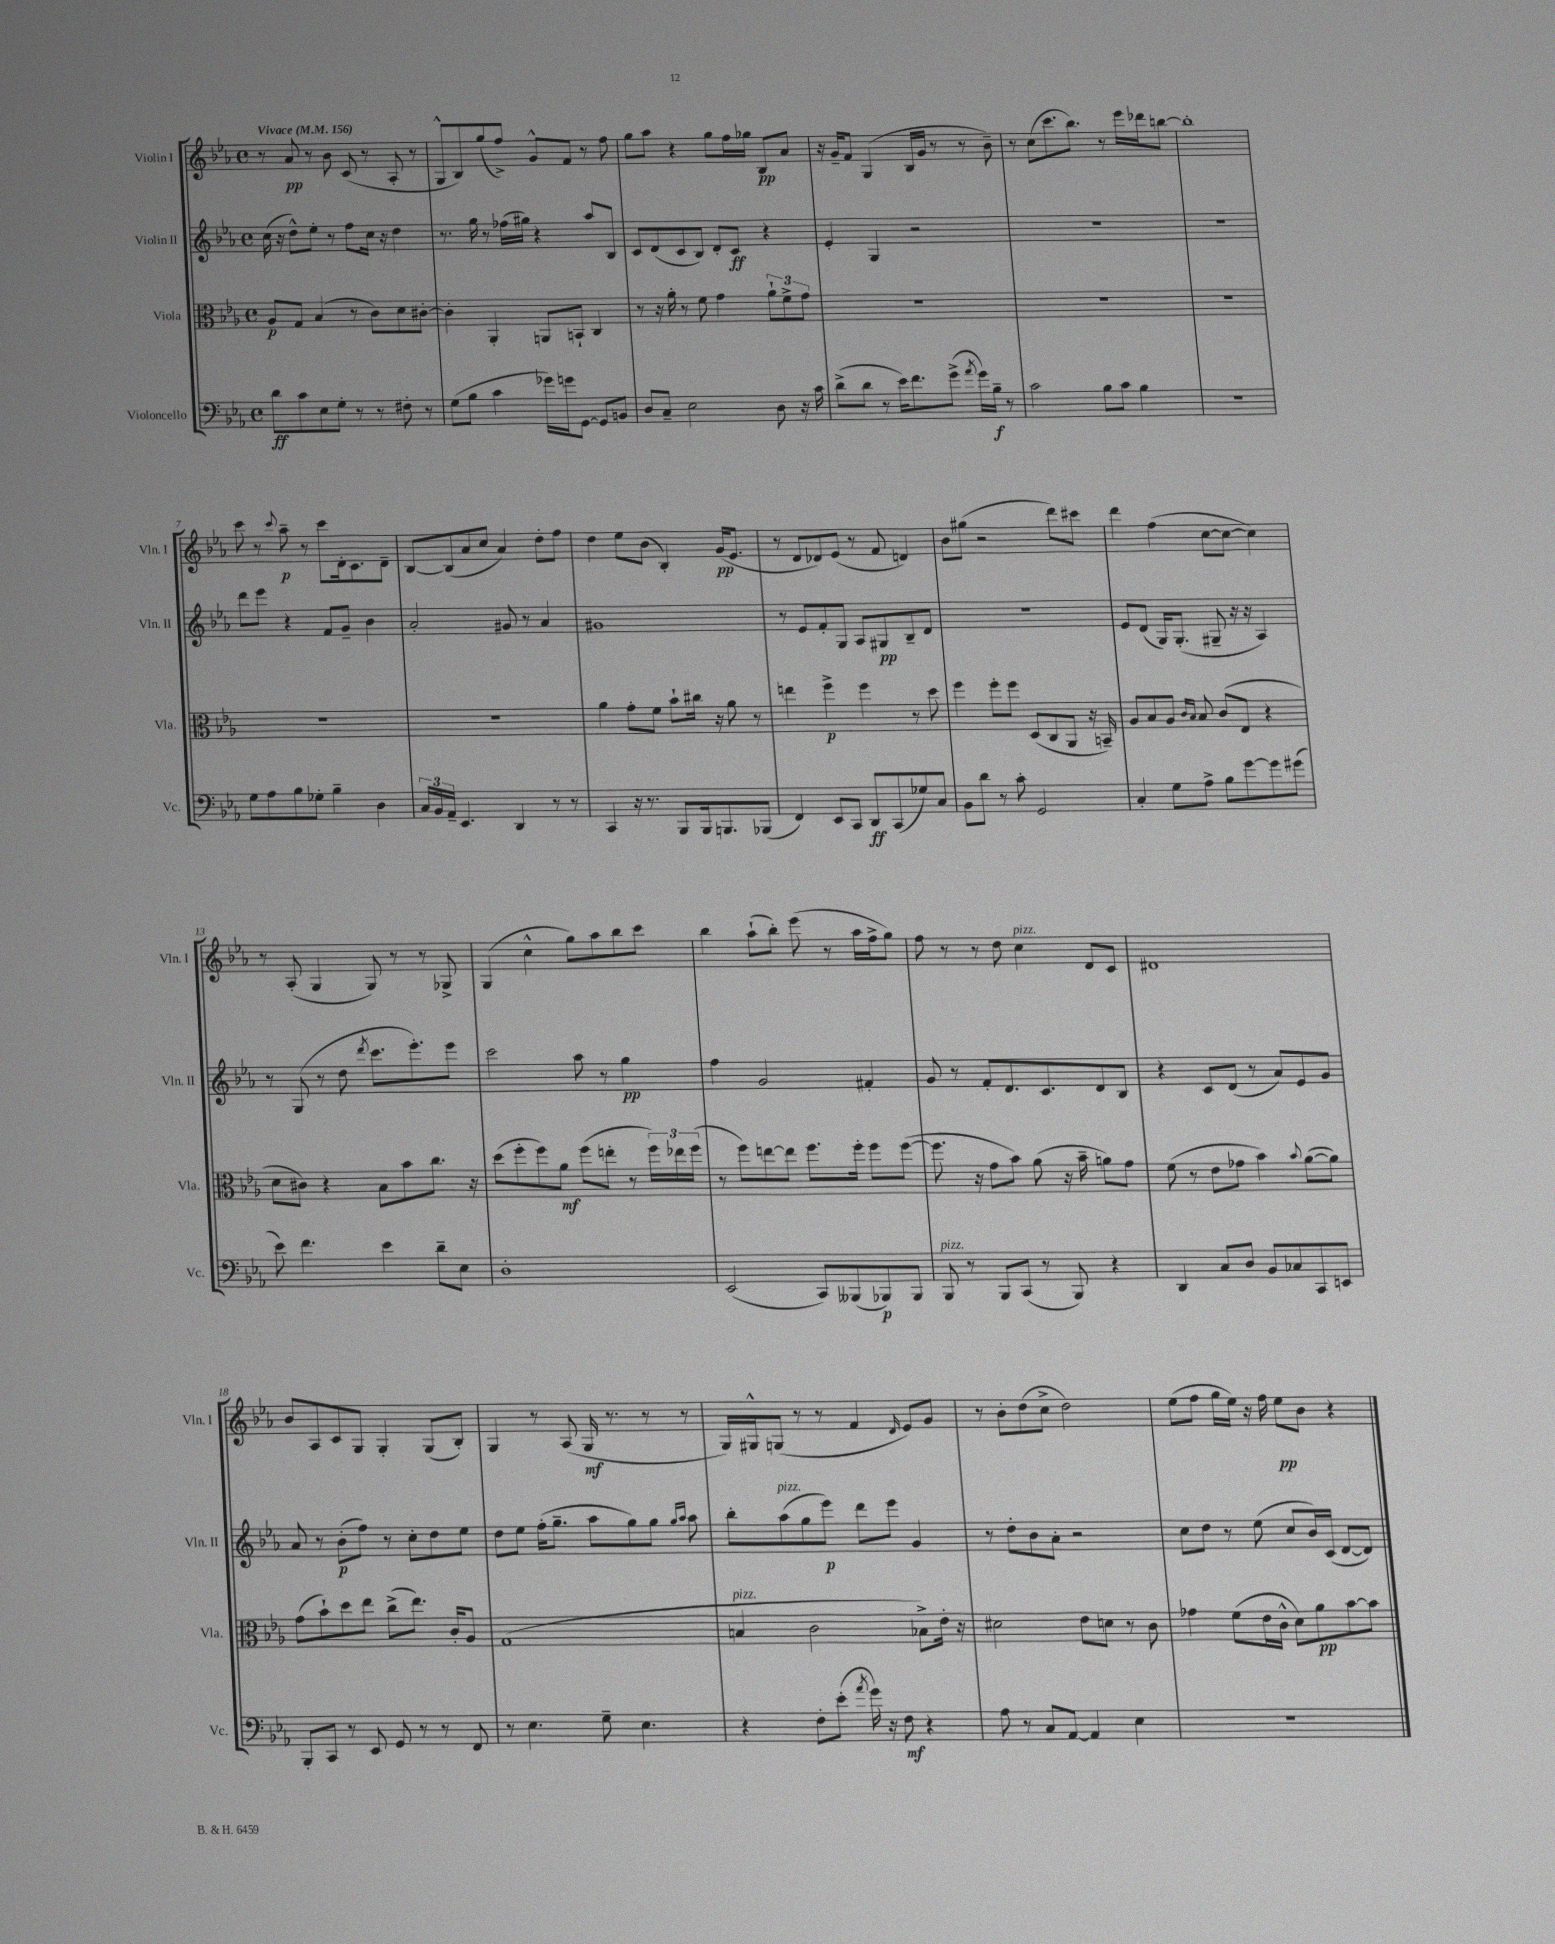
<<
\new StaffGroup <<
\new Staff = "s0" \with { instrumentName = "Violin I" shortInstrumentName = "Vln. I" } {
    \clef treble \key ees \major \defaultTimeSignature \time 4/4 \tempo "Vivace" 4 = 156
    r8 aes'8\pp r8 bes'8 c'8( r8 aes8-. r8 |
    g8-^ bes8) g''8( f''8->) g'8-^ f'8 r8 f''8 |
    g''8 aes''8 r4 g''8 f''16 ges''16 bes8\pp aes'8 |
    r16 g'16-- f'8 g4( bes16 g'16 r8 r8 bes'8--) |
    r8 c''8( c'''8. bes''8.) r8 ees'''16 des'''16 b''8~ |
    b''1-. |
    c'''8 r8 \appoggiatura { c'''8 } aes''8--\p r8 c'''8 d'16-. c'8. d'8-- |
    bes8~ bes8( aes'8 c''8 aes'4) d''8-. f''8 |
    d''4 ees''8 bes'8( bes4-.) g'16\pp( ees'8. |
    r8 d'8 des'8) ees'8( r8 f'8 d'4) |
    bes'8 gis''8( r2 d'''8) cis'''8 |
    d'''4 f''4( c''8~ c''8~ c''4) |
    r8 aes8-.( g4 g8) r8 r8 ges8-> |
    g4( c''4-^ g''8) aes''8 bes''8 c'''8 |
    bes''4 aes''8-!( bes''8-.) ees'''8( r8 aes''16 f''16-> g''8) |
    f''8 r8 r8 d''8 c''4^\markup { \italic "pizz." } d'8 c'8 |
    dis'1 |
    bes'8 aes8 c'8 g8 g4-. g8( bes8-.) |
    g4 r8 aes8( g16\mf r8. r8 r8 |
    g16) gis16-^ g8( r8 r8 f'4 \grace { d'16 } ees'8) g'8 |
    r8 bes'8-. d''8( c''8-> d''2) |
    ees''8( f''8 g''16 ees''16) r16 f''16 ees''8\pp bes'8 r4 \bar "|." |
}
\new Staff = "s1" \with { instrumentName = "Violin II" shortInstrumentName = "Vln. II" } {
    \clef treble \key ees \major \defaultTimeSignature \time 4/4
    c''16( r16 d''8-^) ees''8-. r8 f''8 c''16 r16 d''4 |
    r8. g''16 r8 fes''16( gis''16) r4 aes''8 bes8 |
    c'8 d'8( c'8 bes8) d'8-. c'8\ff r4 |
    ees'4-. g4 r2 |
    R1 |
    R1 |
    d'''8 ees'''8 r4 f'8 g'8-- bes'4 |
    aes'2-. gis'8 r8 aes'4 |
    gis'1 |
    r8 ees'8 f'8-. g8 aes8 gis8\pp bes8-- d'8 |
    R1 |
    ees'8 d'8( g16) g8.-.( gis8-- r16 r16 aes4) |
    r8 g8( r8 d''8 \acciaccatura { d'''8 } c'''8. ees'''8.-.) ees'''8 |
    c'''2 aes''8 r8 g''4\pp |
    f''4 g'2 fis'4-. |
    g'8 r8 f'8-. d'8. c'8. d'8 bes8 |
    r4 c'8 d'8( r8 aes'8) ees'8 g'8 |
    aes'8 r8 bes'8-.\p( f''8) r8 c''8-. d''8 ees''8 |
    d''8 ees''8 f''16-.( g''8.-- aes''8 g''8) g''8 \grace { g''16 aes''16 } aes''8 |
    bes''8-. aes''8^\markup { \italic "pizz." }( g''8 ees'''8\p) d'''8 ees'''8 g'4 |
    r8 d''8-. bes'8 aes'8-. r2 |
    c''8 d''8 r8 ees''8( c''8 bes'16) c'16( d'8~ d'8) \bar "|." |
}
\new Staff = "s2" \with { instrumentName = "Viola" shortInstrumentName = "Vla." } {
    \clef alto \key ees \major \defaultTimeSignature \time 4/4
    aes8\p g8 bes4( r8 c'8) d'8 cis'8~-. |
    cis'4-. aes,4-. a,8 b,8-! c4 |
    r8 r16 aes'16-. r8 f'8 g'4 \tuplet 3/2 { aes'8-! f'8-> g'8 } |
    R1 |
    R1 |
    R1 |
    R1 |
    R1 |
    aes'4 g'8-. f'8 bes'8-! cis''16 r16 aes'8 r8 |
    e''4 f''4->\p f''4 r8 d''8 |
    f''4 f''8-. f''8 d8( c8 aes,8 r16 b,16--) |
    aes8 bes8 aes8 \grace { c'16 bes16 } bes8 c'8( ees8 r4 |
    d'8 cis'8) r4 bes8 bes'8 c''8. r16 |
    d''8( f''8-. f''8) aes'8\mf f''8( e''8-. r8 \tuplet 3/2 { f''16) ees''16 f''16( } |
    r8 f''8) e''8~ e''8 f''8. f''16-. f''8 f''8~( |
    f''8. r16 g'8 bes'8) aes'8( r16 bes'16-- a'8) g'8 |
    f'8( r8 ees'8 ges'8 bes'4) \appoggiatura { bes'8 } aes'8~( aes'8) |
    g'8( bes'8-!) d''8 ees''8 c''8->( ees''8.) c'16-. aes8 |
    g1( |
    b4^\markup { \italic "pizz." } c'2 bes8->) ees'16-. r16 |
    dis'2 ees'8 d'8 r8 c'8 |
    ges'4 f'8( ees'16 c'16-^ d'8) aes'8\pp bes'8~ bes'8 \bar "|." |
}
\new Staff = "s3" \with { instrumentName = "Violoncello" shortInstrumentName = "Vc." } {
    \clef bass \key ees \major \defaultTimeSignature \time 4/4
    d'8\ff c'8 ees8 g8-. r8 r8 fis8-. r8 |
    g8( bes8 c'4 ges'16) g'16 g,8~ g,8 b,8 |
    d8 c8-- ees2 d8 r16 c'16 |
    d'8->( d'8 r8 ees'16) f'8. g'8->( \acciaccatura { aes'8 } g'16) bes16--\f r8 |
    c'2 bes8 c'8 bes4 |
    R1 |
    g8 aes8 bes8 ges8-. bes4-- d4 |
    \tuplet 3/2 { c16 bes,16 aes,16-- } ees,4. d,4 r8 r8 |
    c,4 r16 r8. bes,,8 bes,,16 b,,8. bes,,8( |
    f,4) ees,8 c,8 d,8\ff c,8( ges8) c8 |
    bes,8 d'8 r8 c'8-. g,2 |
    c4-. g8 aes8-> bes8 g'8~ g'8 gis'8( |
    ees'8) f'4. ees'4 d'8-- ees8 |
    d1-. |
    ees,2( c,8) beses,,8( bes,,8\p) bes,,8 |
    bes,,8^\markup { \italic "pizz." } r8 bes,,8 c,8( r8 bes,,8) r4 |
    d,4 c8 d8 bes,8 ces8 c,8 e,8 |
    bes,,8-. c,8 r8 ees,8 g,8 r8 r8 f,8 |
    r8 ees4. g8-- ees4. |
    r4 f8-. ees'8-.( \acciaccatura { aes'8 } g'16) r16 f8\mf r4 |
    aes8 r8 c8 aes,8~ aes,4 ees4 |
    r1 \bar "|." |
}
>>
>>
